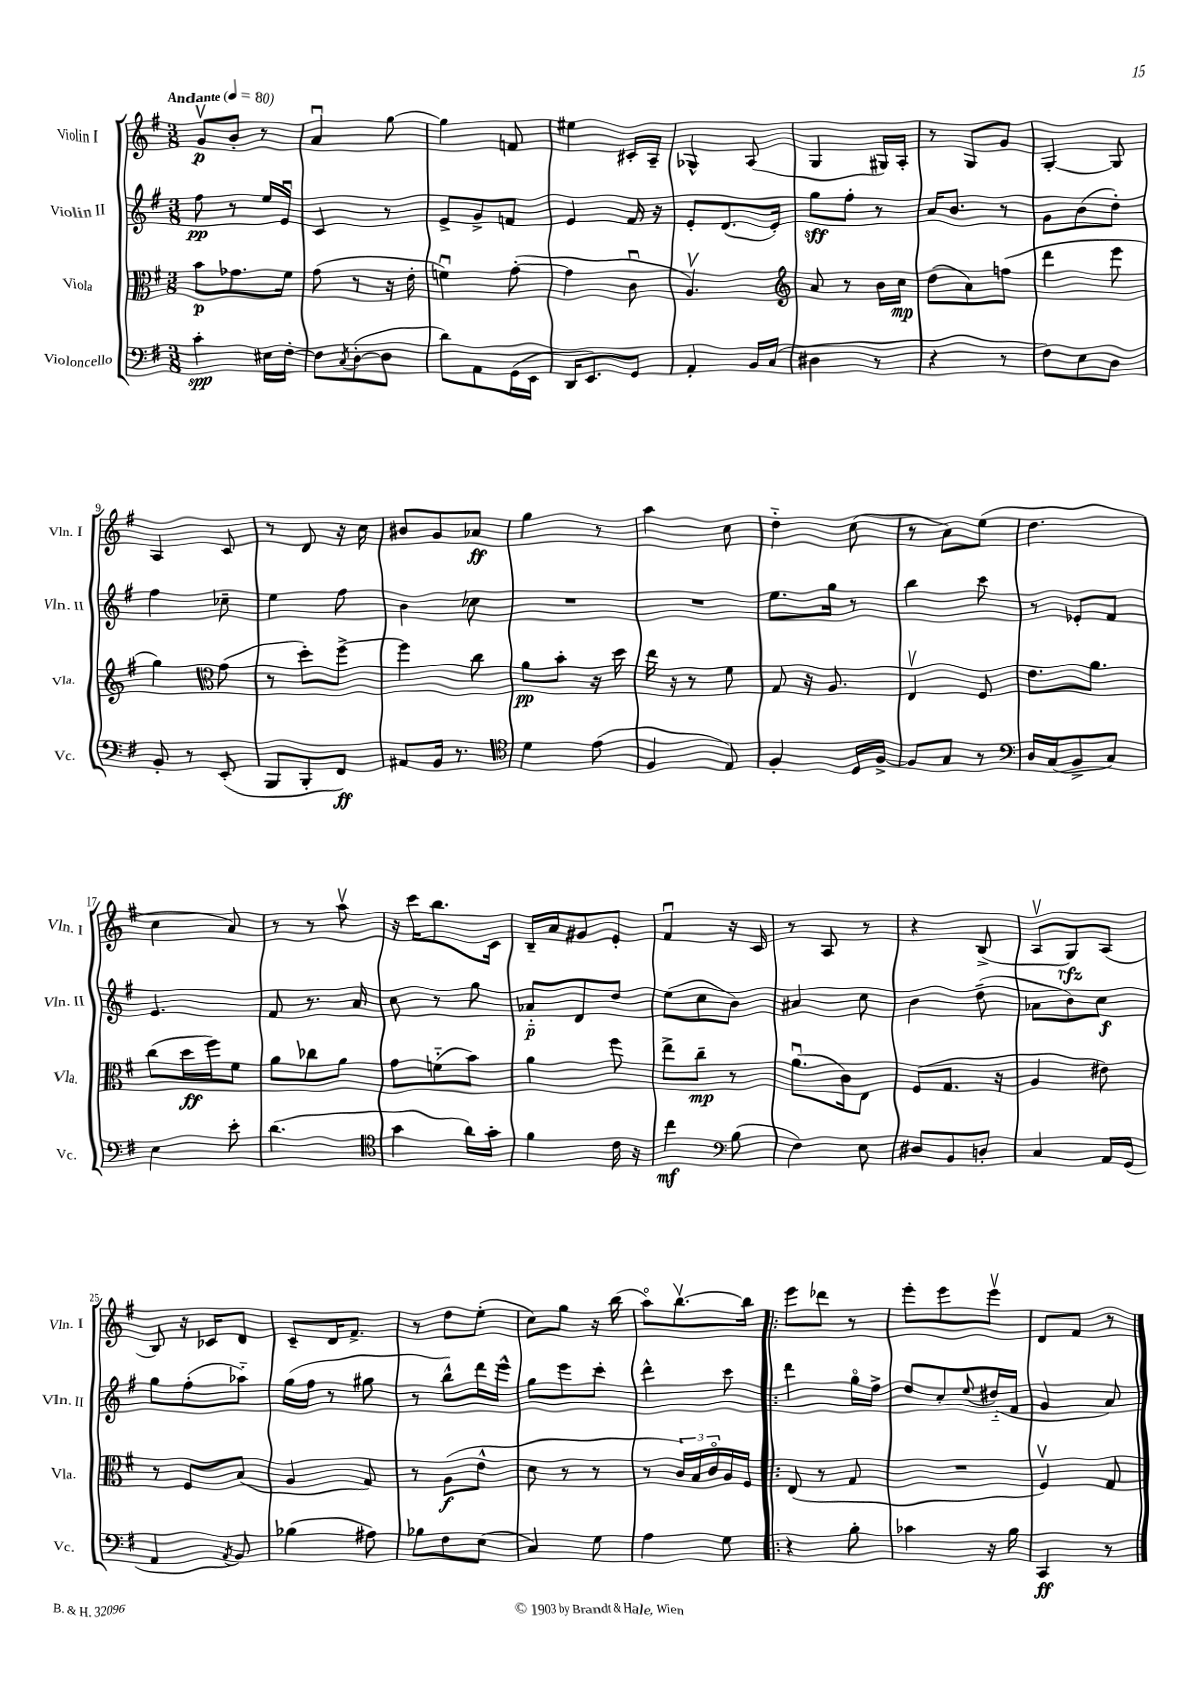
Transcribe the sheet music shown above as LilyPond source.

<<
\new StaffGroup <<
\new Staff = "s0" \with { instrumentName = "Violin I" shortInstrumentName = "Vln. I" } {
    \clef treble \key g \major \numericTimeSignature \time 3/8 \tempo "Andante" 4 = 80
    g'8\upbow\p b'8-. r8 |
    a'4\downbow g''8~ |
    g''4 f'8 |
    eis''4 cis'16-. a16-- |
    ges4-^ a8( |
    g4 gis16) a16-. |
    r8 g8 g'8 |
    g4~-. g8 |
    a4 c'8 |
    r8 d'8 r16 c''16 |
    bis'8 g'8 aes'8\ff |
    g''4 r8 |
    a''4 c''8 |
    d''4-_ c''8( |
    r8 a'8) e''8( |
    d''4. |
    c''4 a'8) |
    r8 r8 a''8\upbow |
    r16 c'''16 b''8. c'16 |
    b16-- a'16 gis'8 e'8-. |
    fis'4\downbow r16 c'16 |
    r8 a8 r8 |
    r4 b8->( |
    a8\upbow g8\rfz) a8( |
    b8) r16 ces'16 d'8 |
    c'8-- d'16 fis'8.-> |
    r8 d''8 e''8-.( |
    c''8) g''8 r16 b''16( |
    a''8\flageolet) b''8.~\upbow b''16 |
    \bar ".|:" e'''8 des'''8 r8 |
    e'''8-. e'''8 e'''8\upbow |
    d'8 fis'8 r8 \bar "|." |
}
\new Staff = "s1" \with { instrumentName = "Violin II" shortInstrumentName = "Vln. II" } {
    \clef treble \key g \major \numericTimeSignature \time 3/8
    fis''8\pp r8 e''16 e'16\downbow |
    c'4 r8 |
    e'8-> g'8-> f'8 |
    e'4 fis'16 r16 |
    e'8-. d'8.( e'16-.) |
    g''8\sff fis''8-. r8 |
    a'16 b'8. r8 |
    g'8 b'8( d''8-.) |
    fis''4 ces''8-- |
    e''4 fis''8 |
    b'4 ces''8 |
    R4. |
    R4. |
    e''8. g''16 r8 |
    b''4 c'''8 |
    r8 ees'8-. fis'8 |
    e'4. |
    fis'8 r8. a'16 |
    c''8 r8 g''8 |
    aes'8-_\p d'8 d''8 |
    e''8( c''8 b'8) |
    ais'4 c''8 |
    b'4 d''8--( |
    aes'8 b'8) c''8\f |
    g''8 fis''8-.( aes''8-_) |
    g''16( fis''16 r8 gis''8 |
    r8 b''8-^) d'''16 e'''16-^ |
    g''8 e'''8 c'''8-. |
    d'''4-^ c'''8 |
    \bar ".|:" d'''4 g''16\flageolet fis''16-> |
    d''8 c''8-. \appoggiatura { e''8 } dis''16-_( fis'16 |
    g'4 a'8) \bar "|." |
}
\new Staff = "s2" \with { instrumentName = "Viola" shortInstrumentName = "Vla." } {
    \clef alto \key g \major \numericTimeSignature \time 3/8
    b'8\p ges'8. fis'16 |
    g'8( r8 r16 e'16-. |
    f'4\downbow) g'8~-.( |
    g'4 c'8\downbow |
    a4.\upbow) |
    \clef treble a'8 r8 b'16 c''16\mp |
    d''8( a'8) f''8( |
    d'''4 e'''8 |
    g''4) \clef alto g'8( |
    r8 d''8-.) fis''8~-> |
    fis''4 c''8 |
    a'8\pp b'8-. r16 d''16 |
    e''16 r16 r8 fis'8 |
    g8 r16 a8. |
    e4\upbow fis8 |
    e'8. a'8. |
    c''8( d''16\ff fis''16) fis'8 |
    a'8 ces''8 a'8 |
    g'8 f'8-_( b'8) |
    a'4 fis''8 |
    e''8-> c''8--\mp r8 |
    a'8.\downbow( c'16) e8 |
    fis8( g8. r16 |
    a4 eis'8) |
    r8 fis8 b8( |
    a4 g8) |
    r8 a8\f( e'8-^ |
    d'8 r8 r8 |
    r8 \tuplet 3/2 { c'16) b16 c'16\flageolet } a16 fis16 |
    \bar ".|:" e8( r8 g8 |
    R4. |
    fis4\upbow) g8 \bar "|." |
}
\new Staff = "s3" \with { instrumentName = "Violoncello" shortInstrumentName = "Vc." } {
    \clef bass \key g \major \numericTimeSignature \time 3/8
    c'4-.\spp eis16 fis16~-. |
    fis8 \acciaccatura { c8 } d8~-.( d8 |
    d'8) a,8 g,16( e,16 |
    d,16 e,8.) g,8 |
    a,4-. b,16 c16( |
    dis4 r8 |
    r4 r8 |
    fis8) e8 d8 |
    b,8-. r8 e,8-.( |
    b,,8 b,,8-. fis,8\ff) |
    ais,8 b,16 r8. |
    \clef tenor d'4 e'8( |
    fis4 e8) |
    fis4-. d16 fis16~-> |
    fis8 g8 r8 |
    \clef bass d16 c16( b,8-> c8) |
    e4 e'8-. |
    d'4.( |
    \clef tenor g'4 a'16) g'16-. |
    fis'4 c'16 r16 |
    c''4\mf \clef bass b8( |
    fis4) e8 |
    dis8 b,8 d8-. |
    c4 a,16 g,16( |
    a,4 \acciaccatura { a,8 } b,8) |
    bes4( ais8) |
    bes8 fis8 e8( |
    c4) g8 |
    a4 g8 |
    \bar ".|:" r4 b8-. |
    ces'4 r16 b16 |
    c,4\ff r8 \bar "|." |
}
>>
>>
